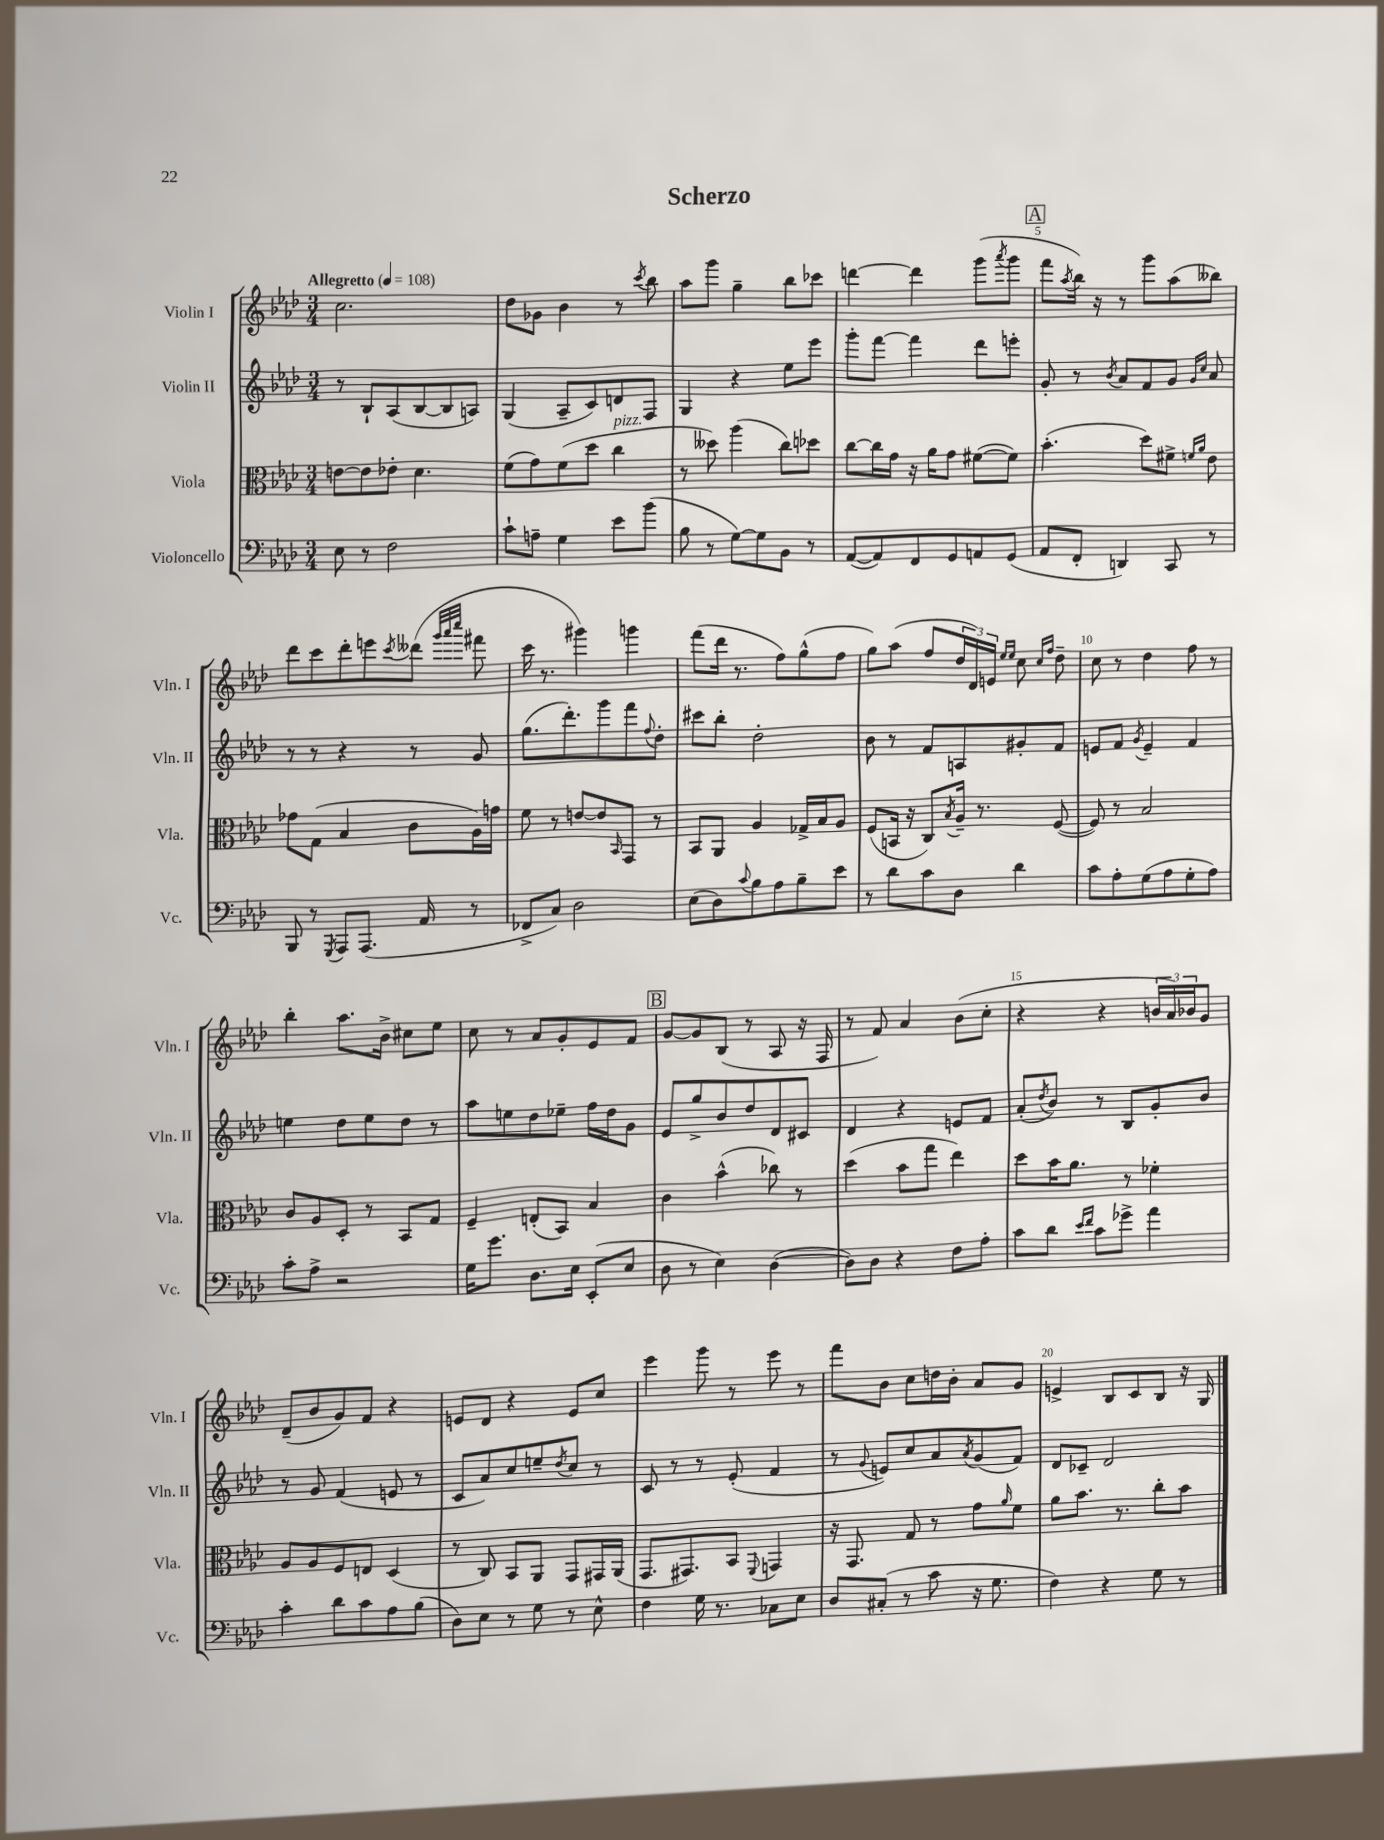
\header { title = "Scherzo" }
<<
\new StaffGroup <<
\new Staff = "s0" \with { instrumentName = "Violin I" shortInstrumentName = "Vln. I" } {
    \clef treble \key aes \major \numericTimeSignature \time 3/4 \tempo "Allegretto" 4 = 108
    c''2. |
    des''8 ges'8 bes'4 r8 \acciaccatura { c'''8 } bes''8 |
    aes''8 g'''8 g''4-- bes''8 ces'''8 |
    d'''4~ d'''4 g'''8( \acciaccatura { aes'''8 } g'''8 |
    \mark \markup { \box "A" } f'''8 \acciaccatura { aes''8 } bes''16) r16 r8 g'''8 aes''8( beses''8) |
    des'''8 c'''8 des'''8-. e'''8 \acciaccatura { c'''8 } deses'''8( \grace { g'''32 aes'''32 c''''32 } fis'''8 |
    c'''16 r8. gis'''4) g'''4 |
    f'''8( des'''16 r8. f''8) g''8-^( f''8 |
    g''8) aes''8( f''8 \tuplet 3/2 { des''16 des'16) e'16 } \grace { ees''16 ees''16 } c''8 \grace { c''16 f''16 } des''8-- |
    c''8 r8 des''4 f''8 r8 |
    bes''4-. aes''8. bes'16-> cis''8 ees''8 |
    c''8 r8 aes'8 g'8-. ees'8 f'8 |
    \mark \markup { \box "B" } g'8~ g'8 bes8( r8 aes8 r16 f16 |
    r8 f'8) aes'4 bes'8( c''8-. |
    r4 r4 \tuplet 3/2 { b'16 aes'16) bes'16 } g'8 |
    des'8--( bes'8 g'8) f'8 r4 |
    e'8 des'8 r4 e'8 c''8 |
    ees'''4 g'''8 r8 ees'''8 r8 |
    f'''8 bes'8 c''8 d''16 bes'16-. aes'8 g'8 |
    e'4-> bes8 c'8 bes8 r16 g16 \bar "|." |
}
\new Staff = "s1" \with { instrumentName = "Violin II" shortInstrumentName = "Vln. II" } {
    \clef treble \key aes \major \numericTimeSignature \time 3/4
    r8 bes8-! aes8( bes8~ bes8 a8) |
    g4( aes8-- c'8) d'8 f8 |
    g4 r4 ees''8 ees'''8 |
    g'''8-. f'''8~ f'''4 des'''8 e'''8-. |
    \mark \markup { \box "A" } g'8-. r8 \acciaccatura { bes'8 } aes'8 f'8 g'8 \grace { g'16 c''16 } aes'8 |
    r8 r8 r4 r8 g'8 |
    g''8.( des'''8.-.) g'''8 f'''8 \appoggiatura { f''8 } des''8-. |
    cis'''8 bes''8-. des''2-. |
    bes'8 r8 f'8 a8 gis'8-. f'8 |
    e'8 f'8 \acciaccatura { g'8 } e'4-- f'4 |
    e''4 des''8 e''8 des''8 r8 |
    aes''8 e''8 des''8 ees''8-- f''16 des''16 g'8 |
    \mark \markup { \box "B" } ees'8 g''8-> bes'8 des''8 des'8 cis'8 |
    des'4 r4 e'8 f'8 |
    aes'8-.( \acciaccatura { des''8 } bes'8) r8 bes8 g'8-. bes'8 |
    r8 g'8 f'4( e'8 r8 |
    c'8 aes'8) c''8 e''8-- \acciaccatura { des''8 } c''8 r8 |
    c'8 r8 r8 ees'8-.( f'4 |
    r8 \appoggiatura { g'8 } e'8) c''8 aes'8 \acciaccatura { aes'8 } g'8( f'8) |
    des'8 ces'8-- des'2 \bar "|." |
}
\new Staff = "s2" \with { instrumentName = "Viola" shortInstrumentName = "Vla." } {
    \clef alto \key aes \major \numericTimeSignature \time 3/4
    e'8~ e'8 ees'8-. des'4. |
    f'8( g'8) f'8( des''8 c''4^\markup { \italic "pizz." } |
    r8 deses''8) aes''4( c''8) des''8 |
    c''8~ c''16 g'16 r16 aes'16 g'8 fis'8~( fis'8) |
    \mark \markup { \box "A" } bes'4.-.( des''8) fis'8-> \grace { f'16 aes'16 } ees'8 |
    ges'8 g8( bes4 c'8 aes16) g'16 |
    f'8 r8 e'8~ e'8 \grace { bes,16 } g,8 r8 |
    bes,8 aes,8 aes4 ges16-> bes16 aes8 |
    f8( b,16 r16 c8) \acciaccatura { bes8 } aes16-- r8. f8~( |
    f8) r8 bes2 |
    c'8 aes8 des8-. r8 bes,8 g8 |
    f4-- e8-.( bes,8) bes4 |
    \mark \markup { \box "B" } c'4 bes'4-^( ces''8) r8 |
    des''4( bes'8 g''8 ees''4) |
    des''8 bes'16 aes'8. r8 fes'4-. |
    aes8 aes8 f8 e8 des4( |
    r8 c8) bes,8 aes,8 g,8 gis,16 aes,16( |
    g,8. gis,8.) bes,8 \appoggiatura { f,8 } g,4 |
    r16 g,8. g8 r8 g'8 \grace { aes'16 } f'8 |
    aes'8 bes'8. r8. c''8-. bes'8 \bar "|." |
}
\new Staff = "s3" \with { instrumentName = "Violoncello" shortInstrumentName = "Vc." } {
    \clef bass \key aes \major \numericTimeSignature \time 3/4
    ees8 r8 f2 |
    c'8-! a8-- g4 ees'8 bes'8( |
    bes8 r8 g8~) g8 bes,8 r8 |
    aes,8~( aes,8) f,8 g,8 a,8 g,8( |
    \mark \markup { \box "A" } aes,8 f,8-. d,4) c,8 r8 |
    bes,,8 r8 \acciaccatura { g,,8 } aes,,8 aes,,8.( aes,16 r8 |
    fes,8-> c8) des2 |
    ees8( des8) \appoggiatura { c'8 } bes8 aes8 bes8-- ees'8 |
    r8 des'8 c'8 des8 des'4 |
    c'8 aes8-. g8( aes8 g8-. aes8) |
    c'8-. aes8-> r2 |
    g16 g'8. des8. ees16 ees,8-.( ees8 |
    \mark \markup { \box "B" } des8 r8 ees4) des4~( |
    des8) des8 r4 f8 aes8-. |
    c'8 des'8 \grace { ees'16 f'16 } c'8 ges'8-> aes'4 |
    c'4-. des'8 c'8 aes8 bes8( |
    des8) ees8 r8 g8 r8 ees8-^ |
    f4 g16 r8. ces8 ees8 |
    des8 cis8-.( r8 c'8 r16 g8. |
    f4) r4 g8 r8 \bar "|." |
}
>>
>>
\layout { \context { \Score \override BarNumber.break-visibility = ##(#f #t #t) barNumberVisibility = #(every-nth-bar-number-visible 5) } }
